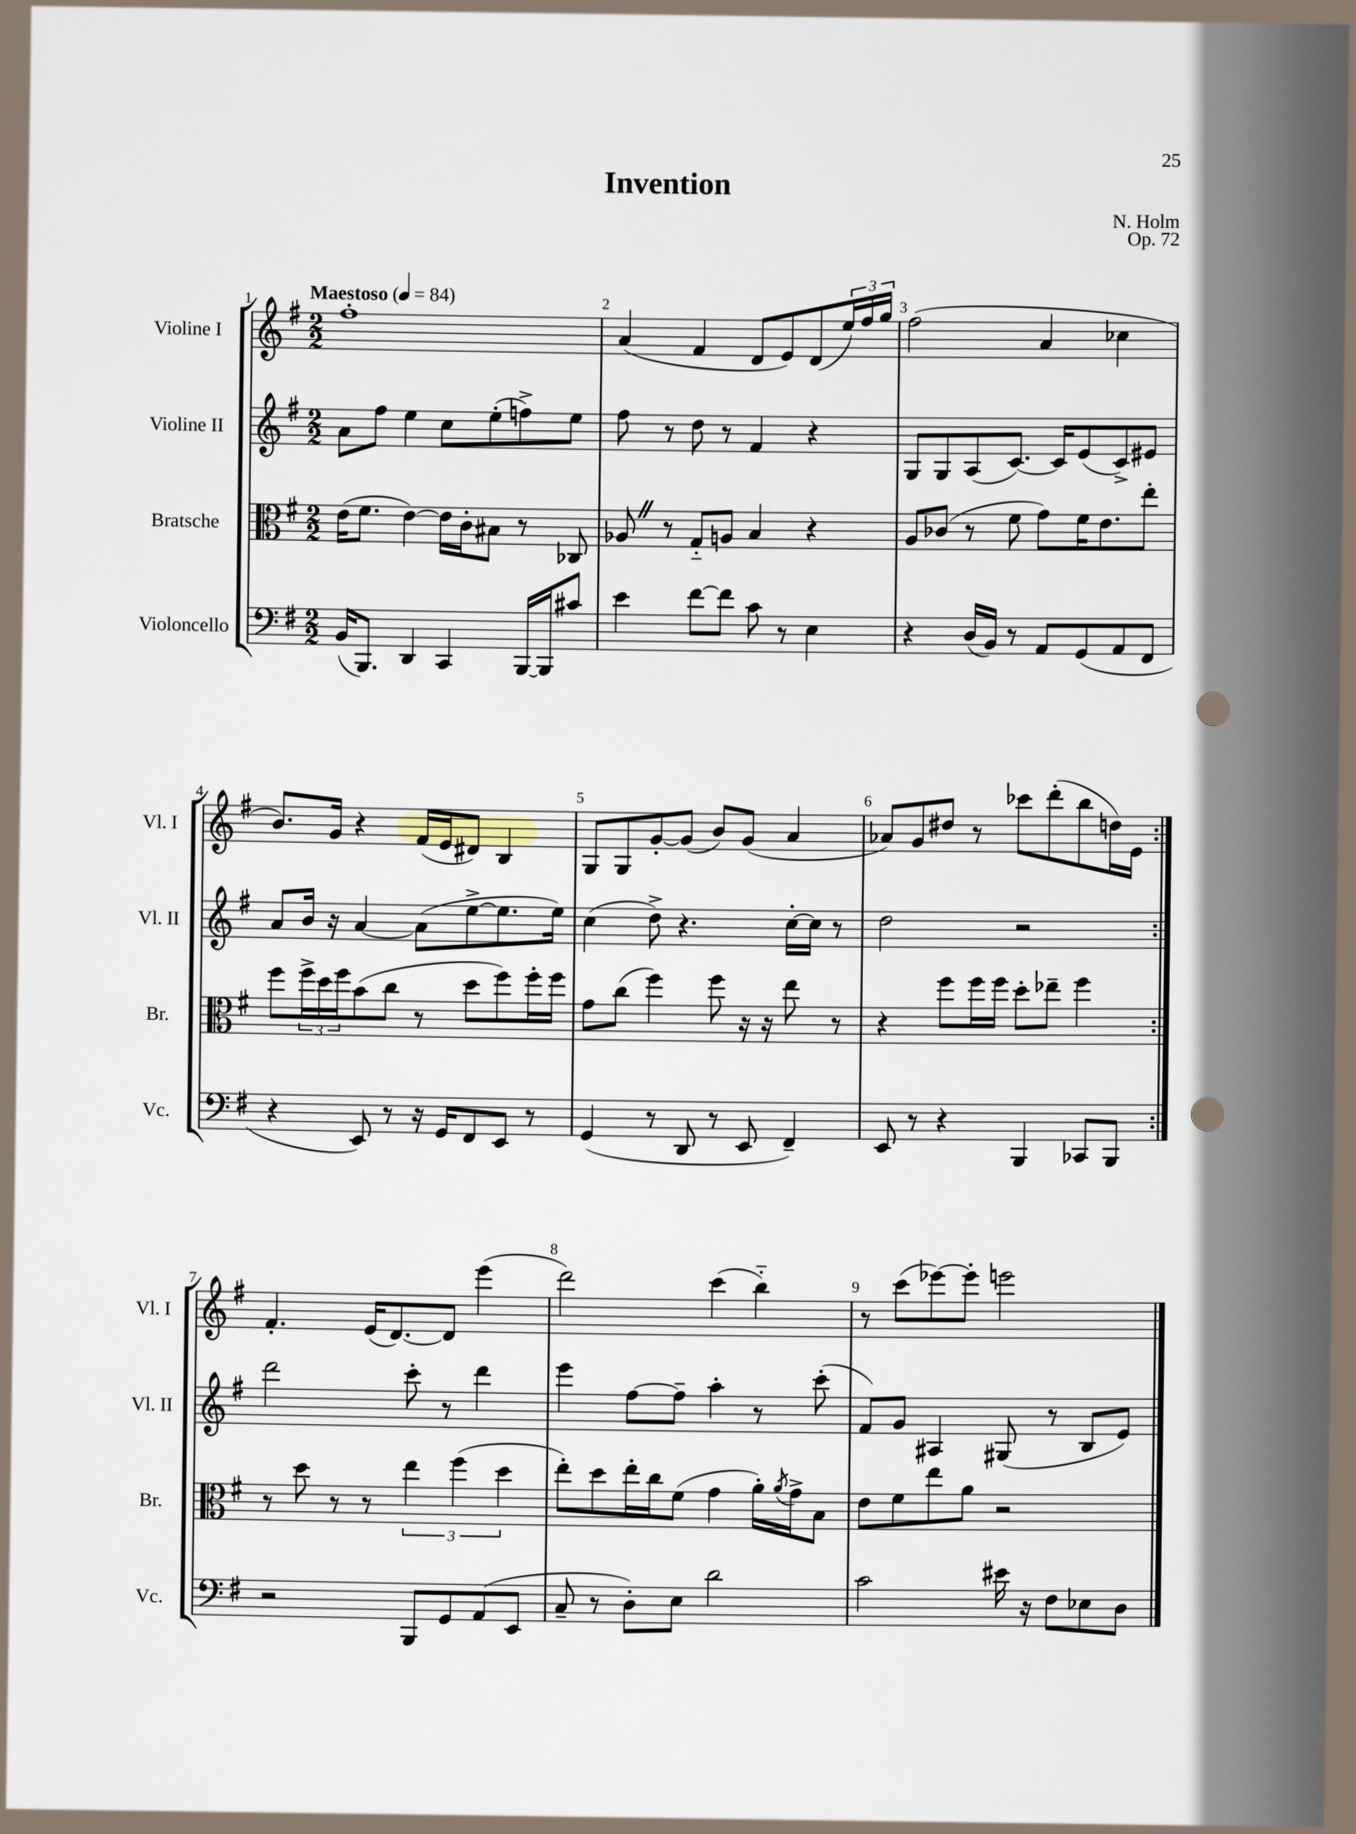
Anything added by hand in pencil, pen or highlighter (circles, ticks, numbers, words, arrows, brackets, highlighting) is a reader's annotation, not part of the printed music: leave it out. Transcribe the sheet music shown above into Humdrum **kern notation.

**kern	**kern	**kern	**kern
*staff4	*staff3	*staff2	*staff1
*clefF4	*clefC3	*clefG2	*clefG2
*k[f#]	*k[f#]	*k[f#]	*k[f#]
*M2/2	*M2/2	*M2/2	*M2/2
*MM84	*MM84	*MM84	*MM84
(16BB	(16e	8a	1ff#'
8.BBB)	8.f#	.	.
.	.	8ff#	.
4DD	[4e)	4ee	.
4CC	16e]	8cc	.
.	16c'	.	.
.	8B#	(8ee'	.
[16BBB	8r	8ff^)	.
16BBB]	.	.	.
8c#	8C-	8ee	.
=	=	=	=
4e	8A-	8ff#	(4a
.	8r	8r	.
[8f#	8G'~	8dd	4f#
8f#]	8A	8r	.
8c	4B	4f#	8d
8r	.	.	8e)
4E	4r	4r	(8d
.	.	.	24ee)
.	.	.	24ff#
.	.	.	24gg
=	=	=	=
4r	8A	8G	(2ff#
.	(8c-	8G	.
(16D	8r	(8A	.
16BB)	.	.	.
8r	8f#	[8.c)	.
8AA	8g)	.	4a
.	.	16c]	.
(8GG	16f#	(8e	.
.	8.e	.	.
8AA	.	8c^)	4cc-
8FF#	8ee'	8e#	.
=	=	=	=
4r	8ff#	8a	8.b)
.	24ff#^	16b	.
.	24dd	.	.
.	.	16r	16g
.	24ff#	.	.
8EE)	(8b	[4a	4r
8r	8cc	.	.
16r	8r	(8a]	(16f#
16GG	.	.	16e
8FF#	8dd	[8ee^	8d#)
8EE	8ff#)	8.ee]	4B
8r	16ff#'	.	.
.	16ff#	16ee)	.
=	=	=	=
(4GG	8g	(4cc	8G
.	(8cc	.	8G
8r	4ff#)	8dd^)	[8g'
8DD	.	4.r	(8g]
8r	8ff#	.	8b)
8EE	16r	.	(8g
.	16r	.	.
4FF#~)	8ee	[16cc'	4a
.	.	16cc]	.
.	8r	8r	.
=	=	=	=
8EE	4r	2dd	8a-)
8r	.	.	8g
4r	8ff#	.	8dd#
.	16ff#	.	8r
.	16ff#	.	.
4BBB	8dd'	2r	8ccc-
.	8ee-~	.	(8ddd'
8CC-	4ff#	.	8bb
8BBB	.	.	16dd)
.	.	.	16e
=:|!	=:|!	=:|!	=:|!
2r	8r	2ddd	4.f#'
.	8dd	.	.
.	8r	.	.
.	8r	.	(16e
.	.	.	[8.d)
8BBB	6ee	8ccc'	.
8GG	.	8r	8d]
.	(6ff#	.	.
(8AA	.	4ddd	(4eee
.	6dd	.	.
8EE	.	.	.
=	=	=	=
8C~	8ee')	4eee	2ddd)
8r	8dd	.	.
8D')	16ee'	[8ff#	.
.	16cc	.	.
8E	(8f#	8ff#~]	.
2d	4g	4aa'	(4ccc
.	16a')	8r	4bb'~)
.	8qa	.	.
.	16g^	.	.
.	8B	(8ccc'	.
=	=	=	=
2c	8e	8f#)	8r
.	8f#	8g	(8ccc
.	8ee	4A#	[8eee-)
.	8a	.	8eee-']
16e#	2r	(8G#	2eee
16r	.	.	.
8F#	.	8r	.
8E-	.	8B	.
8D	.	8e)	.
==	==	==	==
*-	*-	*-	*-
